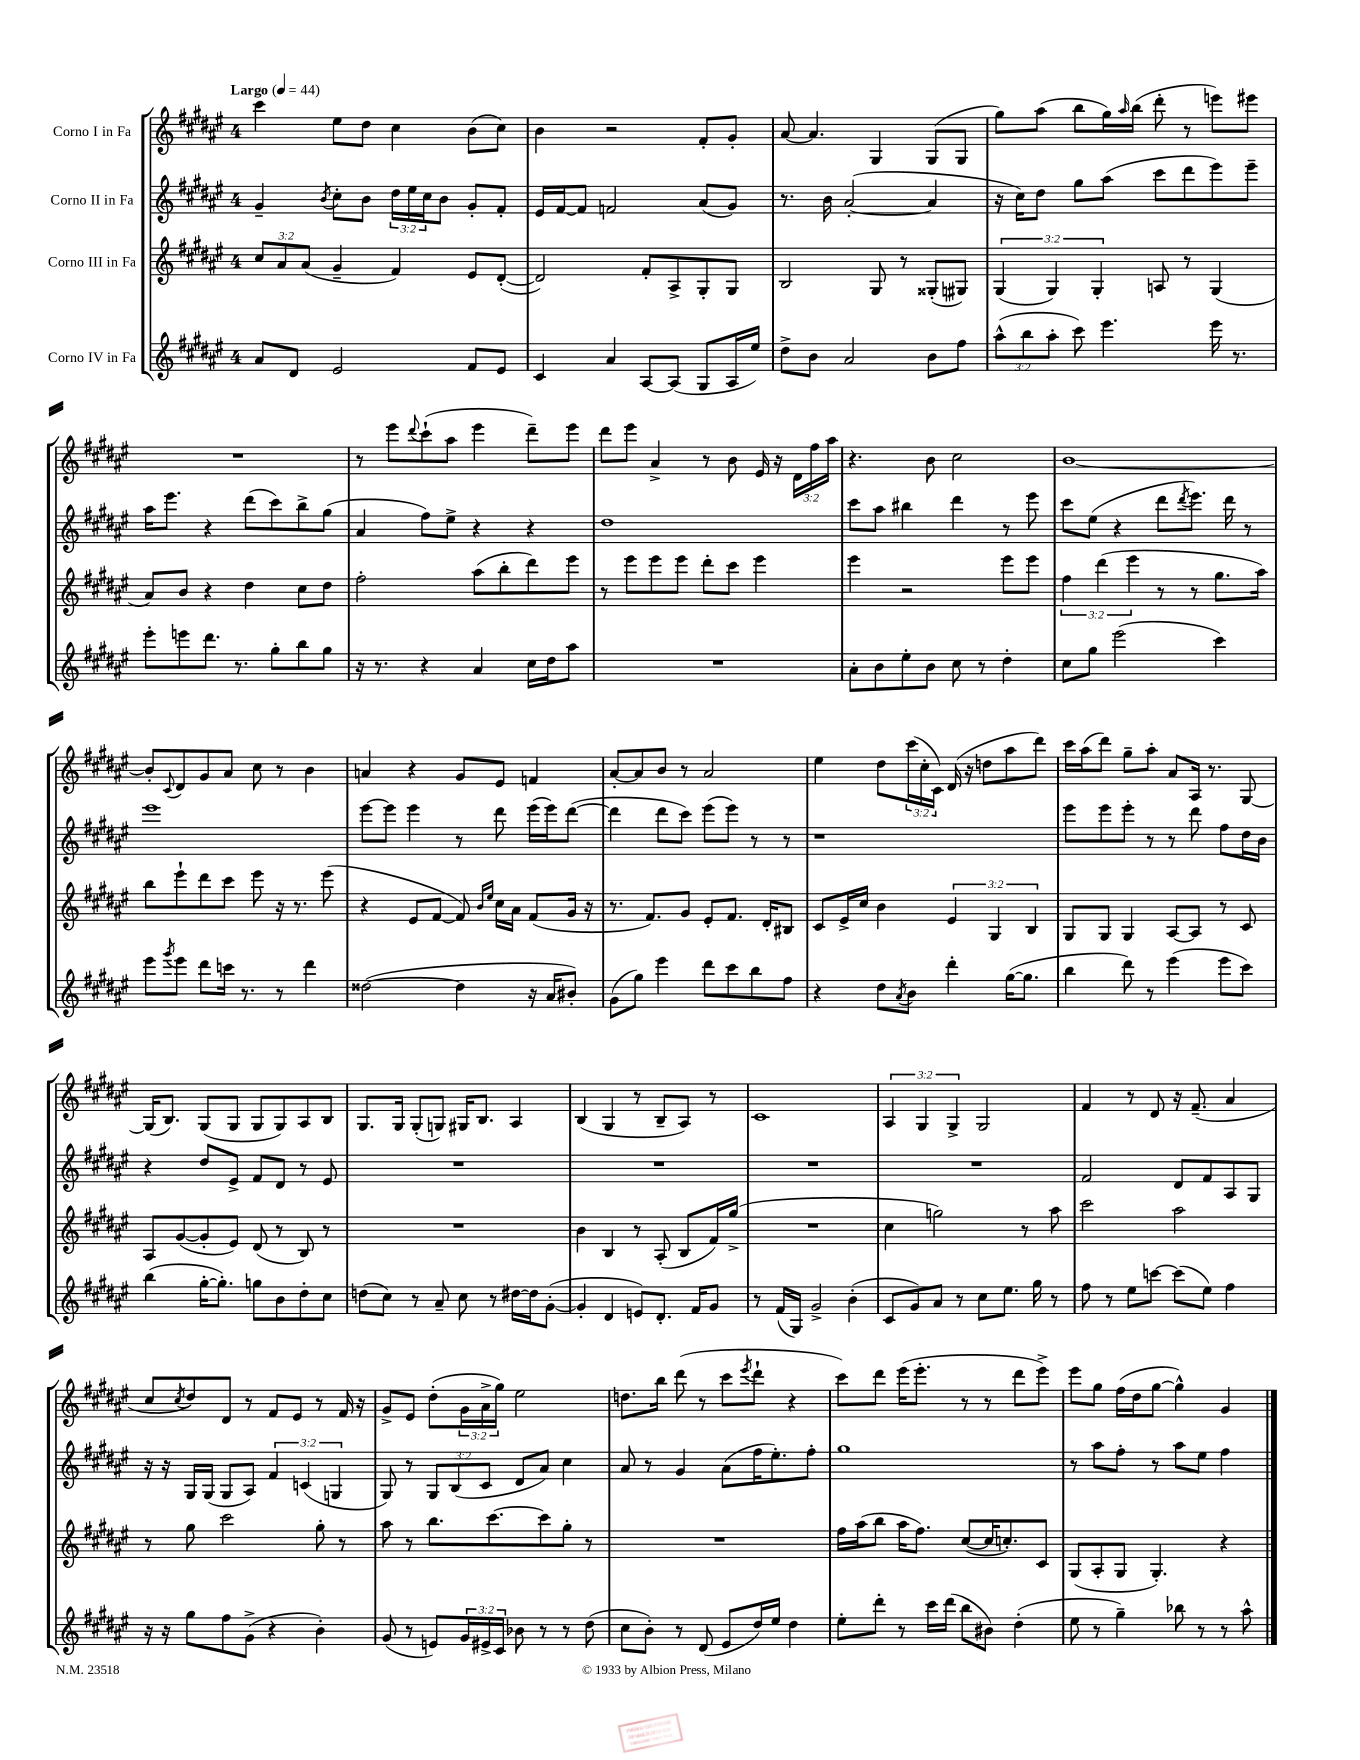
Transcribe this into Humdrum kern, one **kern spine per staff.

**kern	**kern	**kern	**kern
*part4	*part3	*part2	*part1
*staff4	*staff3	*staff2	*staff1
*I"Corno IV in Fa	*I"Corno III in Fa	*I"Corno II in Fa	*I"Corno I in Fa
*clefG2	*clefG2	*clefG2	*clefG2
*k[f#c#g#d#a#e#]	*k[f#c#g#d#a#e#]	*k[f#c#g#d#a#e#]	*k[f#c#g#d#a#e#]
*M4/4	*M4/4	*M4/4	*M4/4
*MM44	*MM44	*MM44	*MM44
=1	=1	=1	=1
!	!	!	!LO:TX:a:B:t=Largo
8a#/L	12cc#/L	4g#~/	4ccc#\
.	12a#/	.	.
8d#/J	.	.	.
.	(12a#/J	.	.
.	.	8qb/	.
2e#/	4g#~/	8cc#'\L	8ee#\L
.	.	8b\J	8dd#\J
.	4f#/)	24dd#\LL	4cc#\
.	.	24ee#\	.
.	.	24cc#\J	.
.	.	8b\J	.
8f#/L	8e#/L	8g#'/L	(8b\L
8e#/J	([8d#'/J	8f#'/J	8cc#\J)
=2	=2	=2	=2
4c#/	2d#/])	16e#/LL	4b\
.	.	[16f#/J	.
.	.	8f#/J]	.
4a#/	.	2fn/	2r
[8A#/L	8f#'/L	.	.
(8A#/J]	8A#^/	.	.
8G#/L	8G#'/	(8a#/L	8f#'/L
16A#/L	8G#/J	8g#/J)	8g#'/J
16ee#/JJ)	.	.	.
=3	=3	=3	=3
8dd#^\L	2B/	8.r	[8a#/
8b\J	.	.	4.a#/]
.	.	16b\	.
2a#/	.	([2a#'/	.
.	8G#/	.	4G#/
.	8r	.	.
8b\L	(8G##X'/L	4a#/]	(8G#/L
8ff#\J	8G#X/J)	.	8G#/J
=4	=4	=4	=4
(12aa#^^\L	(6G#/	16r	8gg#\L)
.	.	16cc#\KL)	.
12bb\	.	.	.
.	.	8dd#\J	(8aa#\J
12aa#'\J	6G#/)	.	.
8ccc#\)	.	8gg#\L	8bb\L
.	6G#'/	.	.
4.eee#\	.	(8aa#\J	16gg#\L)
.	.	.	16qqaa#/
.	.	.	(16bb\JJ
.	8An/	8ccc#\L	8ddd#'\
.	8r	8ddd#\	8r
16eee#\	(4G#/	8eee#\)	8eeen\L)
8.r	.	.	.
.	.	8eee#~\J	8eee#X\J
!!LO:LB:g=z
=5	=5	=5	=5
8eee#'\L	8a#/L)	16aa#\KL	1r
.	.	8.eee#\J	.
8eeen\	8b/J	.	.
8.ddd#\J	4r	4r	.
8.r	.	.	.
.	4dd#\	(8ddd#\L	.
8gg#'\L	.	8ccc#\)	.
8bb\	8cc#\L	8bb^\	.
8gg#\J	8dd#\J	(8gg#\J	.
=6	=6	=6	=6
16r	2ff#'\	4a#/	8r
8.r	.	.	.
.	.	.	8eee#\L
.	.	.	8qqddd#/
4r	.	8ff#\L)	(8ccc#`\
.	.	8ee#^\J	8aa#\J
4a#/	(8aa#\L	4r	4eee#\
.	8bb'\	.	.
16cc#\LL	8ddd#\)	4r	8ddd#~\L)
16dd#\J	.	.	.
8aa#\J	8eee#\J	.	8eee#\J
=7	=7	=7	=7
1r	8r	1dd#	8ddd#\L
.	8eee#\L	.	8eee#\J
.	8eee#\	.	4a#^/
.	8eee#\J	.	.
.	8ddd#'\L	.	8r
.	8ccc#\J	.	8b\
.	4eee#\	.	16e#/
.	.	.	16r
.	.	.	24d#\LL
.	.	.	24ff#\
.	.	.	24aa#\JJ
=8	=8	=8	=8
8a#'\L	4eee#\	8ccc#\L	4.r
8b\	.	8aa#\J	.
8ee#'\	2r	4bb#X\	.
8b\J	.	.	8b\
8cc#\	.	4ddd#\	2cc#\
8r	.	.	.
4dd#'\	8eee#\L	8r	.
.	8eee#\J	8eee#\	.
=9	=9	=9	=9
8cc#\L	6ff#\	8ccc#\L	[1b
8gg#\J	.	(8ee#\J	.
.	(6ddd#\	.	.
(2eee#\	.	4r	.
.	6eee#\	.	.
.	8r	8ddd#\L	.
.	.	8qddd#/	.
.	8r	8.eee#\J)	.
4ccc#\)	8.gg#\L	.	.
.	.	16ddd#\	.
.	.	8r	.
.	16aa#\Jk)	.	.
!!LO:LB:g=z
=10	=10	=10	=10
8eee#\L	8bb\L	1eee#	8b'/L]
8qggg#/	.	.	8qqc#/
8eee#\J	8eee#`\	.	8d#/
8ddd#\L	8ddd#\	.	8g#/
16cccn\Jk	8ccc#\J	.	8a#/J
8.r	.	.	.
.	8eee#\	.	8cc#\
8r	16r	.	8r
.	8.r	.	.
4ddd#\	.	.	4b\
.	(8eee#\	.	.
=11	=11	=11	=11
([2dd##X\	4r	[8eee#\L	4an/
.	.	8eee#\J]	.
.	8e#/L	4eee#\	4r
.	[8f#/J	.	.
4dd##\]	8f#/])	8r	8g#/L
.	16qqb/LL	.	.
.	16qqee#/JJ	.	.
.	16cc#\LL	8ddd#\	8e#/J
.	16a#\JJ	.	.
16r	(8f#/L	(16eee#\LL	4fn/
16a#/KL	.	16eee#\J)	.
8b#X'/J)	16g#/Jk	([8ddd#\J	.
.	16r	.	.
=12	=12	=12	=12
(8g#\L	8.r	4ddd#\]	[8a#'/L
8gg#\J)	.	.	8a#/]
.	8.f#/L)	.	.
4eee#\	.	8ddd#\L	8b/J
.	8g#/J	8ccc#\J)	8r
8ddd#\L	8e#'/L	(8eee#\L	2a#/
8ccc#\	8.f#/J	8eee#\J)	.
8bb\	.	8r	.
.	16d#'/KL	.	.
8ff#\J	8B#X/J	8r	.
=13	=13	=13	=13
4r	8c#/L	1r	4ee#\
.	16e#^/L	.	.
.	16cc#/JJ	.	.
8dd#\L	4b\	.	8dd#\L
8qa#/	.	.	.
8b\J	.	.	(24ccc#\L
.	.	.	24cc#'\
.	.	.	24c#\JJ)
4ddd#'\	6e#/	.	(16d#/
.	.	.	16r
.	.	.	8ddn\L
.	6G#/	.	.
([16gg#\KL	.	.	8aa#\
8.gg#\J]	.	.	.
.	6B/	.	.
.	.	.	8ddd#\J)
=14	=14	=14	=14
4bb\	8G#/L	8eee#\L	16ccc#\LL
.	.	.	(16aa#\J
.	8G#/J	8eee#\	8ddd#\J)
8ddd#\)	4G#/	8eee#'\J	8gg#~\L
8r	.	8r	8aa#'\J
(4eee#\	[8A#/L	8r	8a#/L
.	8A#/J]	8ddd#\	16A#/Jk
.	.	.	8.r
8eee#\L	8r	8ff#\L	.
8ccc#\J)	8c#/	16dd#\L	[8G#/
.	.	16b\JJ	.
!!LO:LB:g=z
=15	=15	=15	=15
(4bb\	8A#/L	4r	(16G#/KL]
.	.	.	8.B/J)
.	([8g#/	.	.
[16gg#'\KL	8g#'/]	8dd#/L	(8G#/L
8.gg#'\J])	.	.	.
.	8e#/J)	8e#^/J	8G#/J
8ggn\L	(8d#/	8f#/L	8G#/L
8b\	8r	8d#/J	8G#/)
8dd#'\	8B/)	8r	8A#/
8cc#\J	8r	8e#/	8B/J
=16	=16	=16	=16
(8ddn\L	1r	1r	8.G#/L
8cc#\J)	.	.	.
.	.	.	16G#/Jk
8r	.	.	(8G#'/L
8a#~/	.	.	8Gn/J)
8cc#\	.	.	16G#X/KL
.	.	.	8.B/J
8r	.	.	.
[16dd#X\LL	.	.	4A#/
16dd#\J]	.	.	.
([8g#'\J	.	.	.
=17	=17	=17	=17
4g#'/]	4b\	1r	(4B/
4d#/	4B/	.	4G#/
8en/L)	8r	.	8r
8.d#'/J	(8A#'/	.	8B~/L
.	8B/L	.	8A#/J)
16f#/KL	.	.	.
8g#/J	16f#/L)	.	8r
.	(16gg#^/JJ	.	.
=18	=18	=18	=18
8r	1r	1r	1c#
(16f#/LL	.	.	.
16G#/JJ)	.	.	.
2g#^/	.	.	.
(4b'\	.	.	.
=19	=19	=19	=19
8c#/L	4cc#\	1r	6A#/
8g#/)	.	.	.
.	.	.	6G#/
8a#/J	2ggn\)	.	.
.	.	.	6G#^/
8r	.	.	.
8cc#\L	.	.	2G#/
8.ee#\J	.	.	.
.	8r	.	.
16gg#\	.	.	.
8r	8aa#\	.	.
=20	=20	=20	=20
8ff#\	2ccc#\	2f#/	4f#/
8r	.	.	.
8ee#\L	.	.	8r
[8cccn\J	.	.	8d#/
(8ccc\L]	2aa#\	8d#/L	16r
.	.	.	(8.f#~/
8ee#\J)	.	8f#/	.
4ff#\	.	8A#/	4a#/
.	.	8G#/J	.
!!LO:LB:g=z
=21	=21	=21	=21
16r	8r	16r	8cc#/L
16r	.	16r	.
.	.	.	8qcc#/
8gg#\L	8gg#\	16G#/LL	8dd#/)
.	.	(16G#/JJ	.
8ff#\	2ccc#\	8G#/L	8d#/J
(8g#^\J	.	8A#/J)	8r
4r	.	6f#/	8f#/L
.	.	.	8e#/J
.	.	(6cn/	.
4b'\)	8gg#'\	.	8r
.	.	6Gn/	.
.	8r	.	16f#/
.	.	.	16r
=22	=22	=22	=22
(8g#/	8aa#\	8G#/)	8g#^/L
8r	8r	8r	8e#/J
8en/L)	8.bb\L	12G#/L	(8dd#'\L
.	.	(12B/	.
24g#/L	.	.	24g#\L
24e#X^/	.	12c#/J	24a#^\
.	[8.ccc#\	.	.
24c#/JJ	.	.	24gg#\JJ)
8b-X\	.	8d#/L	2ee#\
8r	8ccc#\]	8a#/J)	.
8r	8gg#'\J	4cc#\	.
(8dd#\	8r	.	.
=23	=23	=23	=23
8cc#\L	1r	8a#/	8.ddn\L
8b'\J)	.	8r	.
.	.	.	16bb\Jk
8r	.	4g#/	(8ddd#\
(8d#/	.	.	8r
8e#/L	.	(8a#\L	8ccc#\L
.	.	.	8qeee#/
16dd#/L)	.	16ff#\K	8ddd#`\J
16ee#/JJ	.	8.ee#'\)	.
4dd#\	.	.	4r
.	.	8ff#'\J	.
=24	=24	=24	=24
8ee#'\L	16ff#\LL	1gg#	8ccc#\L)
.	(16aa#\J	.	.
8ddd#'\J	8bb\J	.	8ddd#\J
8r	16aa#\KL	.	(16eee#\KL
.	8.ff#\J)	.	8.eee#'\J
16ccc#\LL	.	.	.
(16ddd#\JJ	.	.	.
8bb\L	([8cc#/L	.	8r
8b#X\J)	16cc#/K]	.	8r
.	8.ccn'/)	.	.
(4dd#'\	.	.	8ddd#\L
.	8c#/J	.	8eee#^\J)
=25	=25	=25	=25
8ee#\	(8G#/L	8r	8eee#\L
8r	8A#'/	8aa#\L	8gg#\J
4gg#~\)	8G#/J	8ff#'\J	(16ff#\LL
.	.	.	16dd#\J
.	4.G#'/)	8r	[8gg#\J
8bb-X\	.	8aa#\L	4gg#^^\])
8r	.	8ee#\J	.
8r	4r	4ff#\	4g#/
8aa#^^\	.	.	.
==	==	==	==
*-	*-	*-	*-
